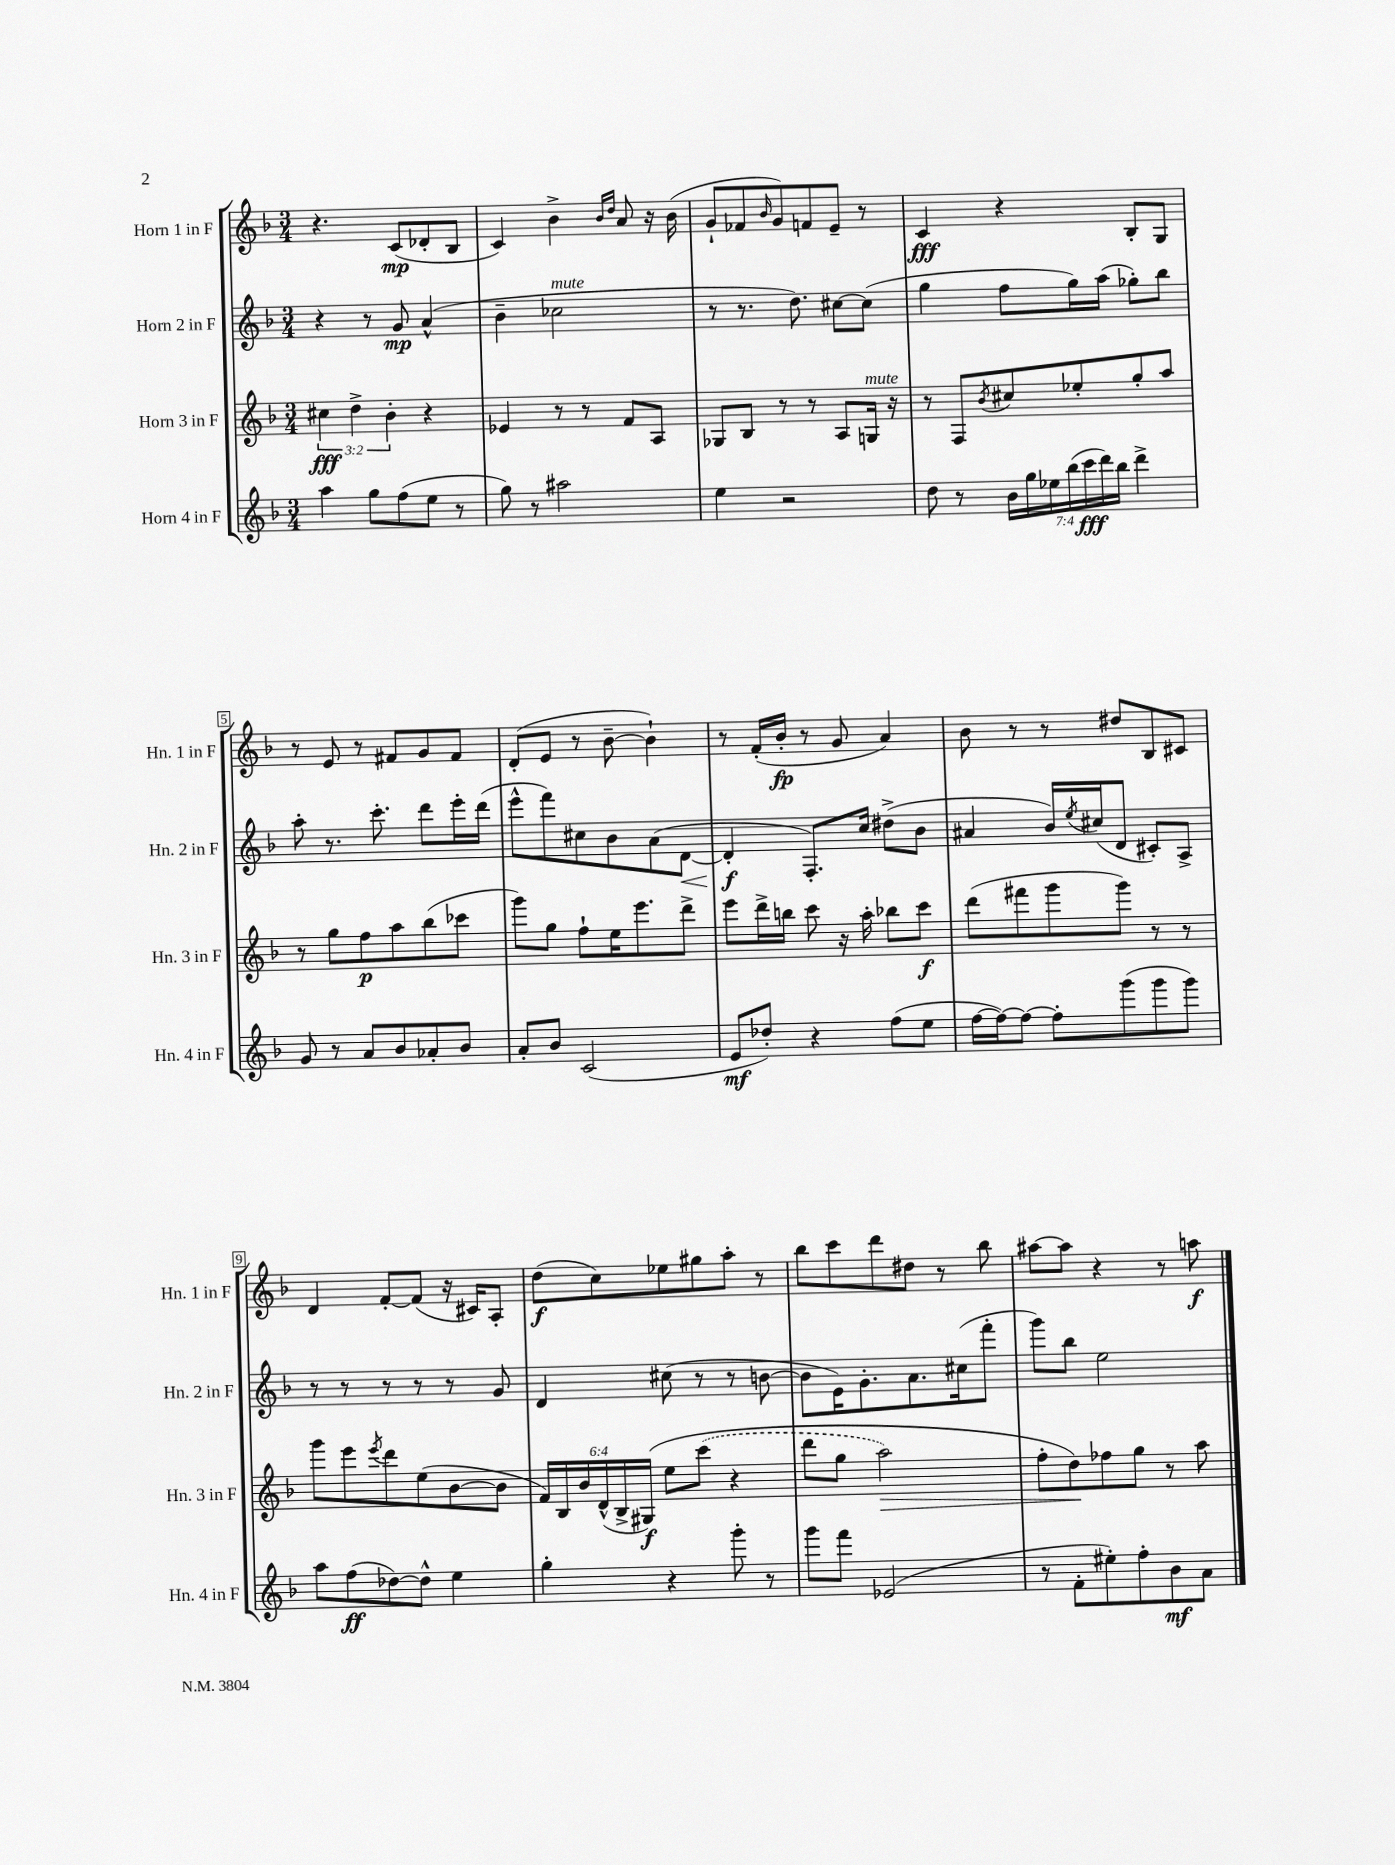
<<
\new StaffGroup <<
\new Staff = "s0" \with { instrumentName = "Horn 1 in F" shortInstrumentName = "Hn. 1 in F" } {
    \clef treble \key f \major \numericTimeSignature \time 3/4
    r4. c'8\mp( des'8-. bes8 |
    c'4) bes'4-> \grace { bes'16 d''16 } a'8 r16 bes'16( |
    g'8-! fes'8 \grace { bes'16 } g'8) f'8 e'8-- r8 |
    c'4\fff r4 bes8-. g8 |
    r8 e'8 r8 fis'8 g'8 fis'8 |
    d'8-.( e'8 r8 bes'8~-- bes'4-!) |
    r8 f'16-.( bes'16-.\fp r8 g'8 a'4) |
    bes'8 r8 r8 dis''8 bes8 cis'8 |
    d'4 f'8~-. f'8( r16 cis'16) a8-. |
    d''8\f( c''8) ees''8 gis''8 a''8-. r8 |
    bes''8 c'''8 d'''8 dis''8 r8 bes''8 |
    ais''8~ ais''8 r4 r8 a''8\f \bar "|." |
}
\new Staff = "s1" \with { instrumentName = "Horn 2 in F" shortInstrumentName = "Hn. 2 in F" } {
    \clef treble \key f \major \numericTimeSignature \time 3/4
    r4 r8 g'8\mp a'4-^( |
    bes'4-- ces''2^\markup { \italic "mute" } |
    r8 r8. d''8.) cis''8~ cis''8( |
    g''4 f''8 g''16) a''16( ges''8-.) bes''8 |
    a''8-. r8. c'''8.-. d'''8 e'''16-. d'''16( |
    e'''8-^ f'''8) cis''8 bes'8 a'8( d'8~\< |
    d'4-.\f\! f8.-.) c''16 dis''8->( bes'8 |
    ais'4 bes'16) \acciaccatura { e''8 } cis''16( d'8 cis'8-.) a8-> |
    r8 r8 r8 r8 r8 g'8 |
    d'4 cis''8( r8 r8 b'8~ |
    b'8 e'16) g'8.-. a'8. cis''16( f'''8-. |
    g'''8) bes''8 e''2 \bar "|." |
}
\new Staff = "s2" \with { instrumentName = "Horn 3 in F" shortInstrumentName = "Hn. 3 in F" } {
    \clef treble \key f \major \numericTimeSignature \time 3/4 \override Staff.TupletNumber.text = #tuplet-number::calc-fraction-text
    \tuplet 3/2 { cis''4\fff d''4-> bes'4-. } r4 |
    ees'4 r8 r8 f'8 a8 |
    ges8 bes8 r8 r8 a8 g16^\markup { \italic "mute" } r16 |
    r8 f8 \acciaccatura { bes'8 } cis''8 ees''8-. g''8-. a''8 |
    r8 g''8 f''8\p a''8 bes''8( ces'''8 |
    g'''8) g''8 f''8-! e''16 e'''8. d'''8-> |
    e'''8 d'''16-> b''16 c'''8 r16 a''16-. bes''8 c'''8\f |
    d'''8( fis'''8 g'''8 g'''8) r8 r8 |
    g'''8 e'''8 \acciaccatura { e'''8 } d'''8 e''8( bes'8~ bes'8 |
    \tuplet 6/4 { f'16) bes16 bes'16 d'16-^( bes16-> gis16\f)\( } e''8 \once \slurDashed c'''8( r4 |
    d'''8 g''8 a''2\>) |
    f''8-. d''8\!\) fes''8 g''8 r8 a''8 \bar "|." |
}
\new Staff = "s3" \with { instrumentName = "Horn 4 in F" shortInstrumentName = "Hn. 4 in F" } {
    \clef treble \key f \major \numericTimeSignature \time 3/4 \override Staff.TupletNumber.text = #tuplet-number::calc-fraction-text
    a''4 g''8 f''8( e''8 r8 |
    g''8) r8 ais''2 |
    e''4 r2 |
    d''8 r8 \tuplet 7/4 { bes'16 g''16 ees''16 bes''16( c'''16\fff d'''16) bes''16 } d'''4-> |
    g'8 r8 a'8 bes'8 aes'8-. bes'8 |
    a'8-. bes'8 c'2( |
    e'8\mf des''8-.) r4 f''8( e''8 |
    f''16~ f''16~) f''8~ f''8-. g'''8( g'''8 g'''8) |
    a''8 f''8\ff( des''8~) des''8-^ e''4 |
    g''4-. r4 g'''8-. r8 |
    g'''8 f'''8 ees'2( |
    r8 f'8-. eis''8-.) f''8-. bes'8\mf a'8 \bar "|." |
}
>>
>>
\layout { \context { \Score \override BarNumber.stencil = #(make-stencil-boxer 0.1 0.3 ly:text-interface::print) } }
